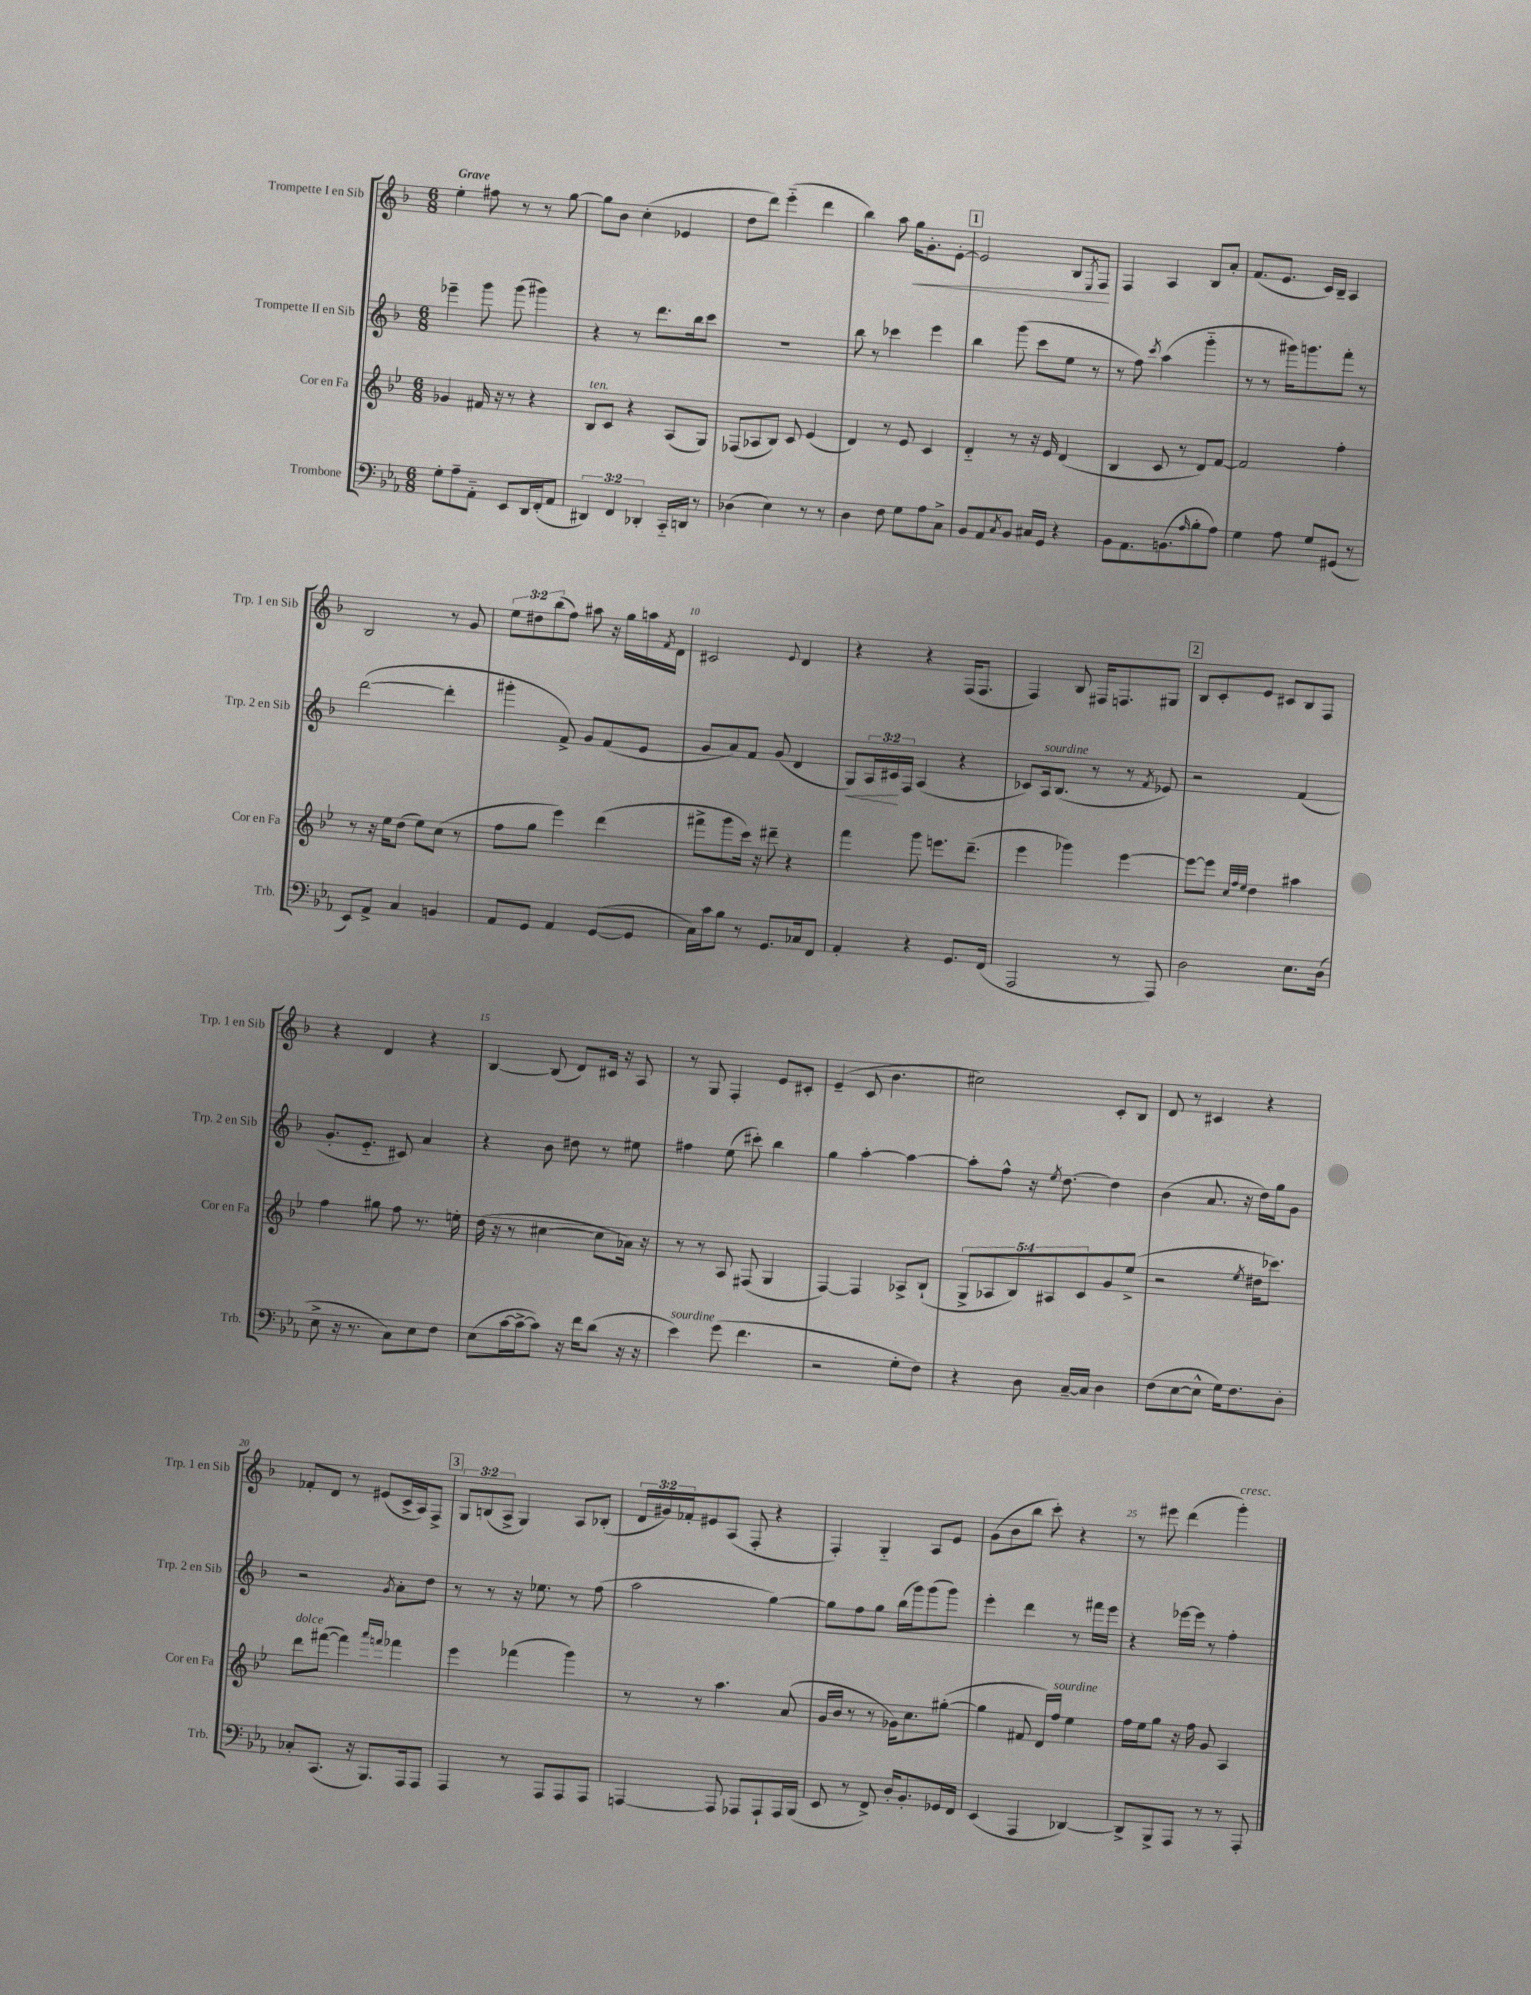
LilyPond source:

<<
\new StaffGroup <<
\new Staff = "s0" \with { instrumentName = "Trompette I en Sib" shortInstrumentName = "Trp. 1 en Sib" } {
    \clef treble \key f \major \numericTimeSignature \time 6/8 \override Staff.TupletNumber.text = #tuplet-number::calc-fraction-text \tempo "Grave"
    e''4-. fis''8 r8 r8 g''8~ |
    g''8 bes'8 c''4-.( ees'4 |
    d''8 d'''8) e'''4-_( d'''4 |
    bes''4) a''8 g''16\< g'8.-. e'8~-. |
    \mark \markup { \box "1" } e'2 bes8 \acciaccatura { e8 } f8\! |
    f4 a4 bes8 a'8-. |
    f'8.( e'8. c'16) bes16-- a4 |
    bes2 r8 g'8 |
    \tuplet 3/2 { e''8 dis''8 bes''8( } f''8) ais''8 r16 g''16 a''16 \acciaccatura { f'8 } d'16 |
    cis'2 \appoggiatura { e'8 } d'4 |
    r4 r4 f16( f8. |
    f4) bes8 fis16 f8. gis8 |
    \mark \markup { \box "2" } bes8 c'8-. e'8 cis'8 bes8 f8 |
    r4 d'4 r4 |
    bes4~ bes8( d'8) cis'16 r16 a8 |
    r8 g8 f4-. e'8 cis'8-. |
    e'4--( c'8 bes'4. |
    cis''2) c'8-. bes8 |
    d'8 r8 cis'4 r4 |
    fes'8-. d'8 r8 eis'8( c'16-> a16) f8-> |
    \mark \markup { \box "3" } \tuplet 3/2 { g8 b8( a8-> } g4) a8 bes8-.( |
    \tuplet 3/2 { d'16 gis'16) fes'16-. } eis'8 a8( f8-. r4 |
    f4-.) g4-_ a8 e'8 |
    g'8( bes'8 bes''8 c'''8-.) r4 |
    r8 eis'''8 d'''4( g'''4-.^\markup { \italic "cresc." }) \bar "|." |
}
\new Staff = "s1" \with { instrumentName = "Trompette II en Sib" shortInstrumentName = "Trp. 2 en Sib" } {
    \clef treble \key f \major \numericTimeSignature \time 6/8 \override Staff.TupletNumber.text = #tuplet-number::calc-fraction-text
    ees'''4-- g'''8 g'''8( gis'''4) |
    r4 r8 d'''8. bes''16 c'''8 |
    R2. |
    bes''8 r8 ces'''4 e'''4 |
    \mark \markup { \box "1" } bes''4 g'''8( c'''8 e''8 r8 |
    r8 f''8) \acciaccatura { c'''8 } a''4( g'''4-_ |
    r8 r8 gis'''16) g'''8. f'''8-. r8 |
    d'''2~( d'''4-. |
    gis'''4-. f'8->) g'8 f'8( e'8 |
    g'8 a'8) f'8 g'8( d'4 |
    g8\<) \tuplet 3/2 { a16 cis'16\! f16 } a4( r4 |
    ces'8) a16^\markup { \italic "sourdine" } bes8.( r8 r8 \acciaccatura { f'8 } ees'8) |
    \mark \markup { \box "2" } r2 f'4( |
    g'8.-. e'8.-_ cis'8) a'4 |
    r4 bes'8 dis''8 r8 eis''8 |
    fis''4 e''8( cis'''8-.) bes''4 |
    g''4 a''4~-. a''4~ |
    a''8-. f''8-^ r16 \acciaccatura { e''8 } d''8.~ d''4 |
    bes'4( a'8. r16 d''16) g''16 g'8 |
    r2 \acciaccatura { g'8 } a'8-. d''8 |
    \mark \markup { \box "3" } r8 r8 r16 ees''8. r8 f''8( |
    a''2 g''4~) |
    g''8 f''8 g''8 bes''16( g'''16) g'''8( g'''8) |
    e'''4-. d'''4 r8 fis'''16 e'''16 |
    r4 ees'''16~ ees'''16 r8 f''4-. \bar "|." |
}
\new Staff = "s2" \with { instrumentName = "Cor en Fa" shortInstrumentName = "Cor en Fa" } {
    \clef treble \key bes \major \numericTimeSignature \time 6/8 \override Staff.TupletNumber.text = #tuplet-number::calc-fraction-text
    ges'4 fis'16 r16 r8 r4 |
    bes8^\markup { \italic "ten." } c'8 r4 a8( g8) |
    fes8( aes8 bes8) c'8 ees'4( |
    d'4) r8 ees'8 c'4 |
    \mark \markup { \box "1" } d'4-_ r8 r16 ees'16 d'4( |
    bes4 c'8 r8 d'8) f'8~ |
    f'2 f''4-. |
    r8 r16 ees''16 d''8( ees''8) c''8( r8 |
    f''8 g''8 ees'''4) d'''4( |
    fis'''8-> g'''8 c'''16) r16 dis'''8-- r4 |
    f'''4 g'''8 e'''8. d'''8.--( |
    ees'''4 ges'''4) ees'''4~ |
    \mark \markup { \box "2" } ees'''8~ ees'''8 \grace { c''32 f''32 ees''32 } d''4 ais''4 |
    f''4 gis''8 f''8 r8. e''16-. |
    d''16( r16 r8 cis''4~ cis''8 aes'16) r16 |
    r8 r8 a8 fis8( g4 |
    f4~) f4 aes8-> bes8-!( |
    \tuplet 5/4 { g8-> aes8 bes8) ais8 c'8 } g'8 ees''8->( |
    r2 \acciaccatura { ees''8 } dis''16 ces'''8.) |
    d'''8^\markup { \italic "dolce" } fis'''8~( fis'''4) \grace { a'''16 f'''16 } fes'''4 |
    \mark \markup { \box "3" } ees'''4 fes'''4( g'''4) |
    r8 r8 a''4. a'8( |
    g'16 bes'16 r8 r8 ges'16) c''8. gis''8~-.( |
    gis''4 fis'8 d'16) f''16^\markup { \italic "sourdine" } ees''4 |
    f''16 ees''16 g''8 r16 f''16 g'8 a4 \bar "|." |
}
\new Staff = "s3" \with { instrumentName = "Trombone" shortInstrumentName = "Trb." } {
    \clef bass \key ees \major \numericTimeSignature \time 6/8 \override Staff.TupletNumber.text = #tuplet-number::calc-fraction-text
    g8-. aes8-- aes,8-_ ees,8 d,16 f,16-.( aes,8 |
    \tuplet 3/2 { dis,4) f,4 des,4-. } c,16-_ d,16 r8 |
    des4( ees4) r8 r8 |
    d4 f8 g8 aes8 c8-> |
    \mark \markup { \box "1" } bes,8 aes,8 \acciaccatura { c8 } bes,8 cis16 g,16 r4 |
    bes,8 aes,8. b,8.( \grace { aes16 } bes8-. aes8) |
    g4 aes8 g8 gis,8( r8 |
    ees,8) aes,8-> c4 b,4 |
    aes,8 g,8 aes,4 g,8~( g,8 |
    c16) c'16 bes8 r8 g,8. ces16 f,8 |
    aes,4-. r4 g,8. f,16( |
    aes,,2 r8 aes,,8) |
    \mark \markup { \box "2" } d2 ees8. d16( |
    ees8-> r16 r8. c8) ees8 f8 |
    ees8( c'16~ c'16~-> c'8) r16 f'16 d'8( r16 r16 |
    ees'4^\markup { \italic "sourdine" }) g'8( f'4. |
    r2 g8-. f8) |
    r4 d8 c16~-- c16 d4 |
    f8( ees8~ ees8-^ g16) f8. d8-. |
    ces8-. c,8.( r16 bes,,8.) aes,,16 aes,,8 |
    \mark \markup { \box "3" } aes,,4 r8 aes,,8 aes,,8 aes,,8 |
    a,,4~ a,,8 aes,,8 aes,,8-! aes,,16 bes,,16( |
    ees,8 r8 f,8->) d16-. bes,8.-. ges,16 f,16 |
    ees,4( aes,,4 des,4~) |
    des,8-> bes,,8-> aes,,8 r8 r8 aes,,8-. \bar "|." |
}
>>
>>
\layout { \context { \Score \override BarNumber.break-visibility = ##(#f #t #t) barNumberVisibility = #(every-nth-bar-number-visible 5) } }
